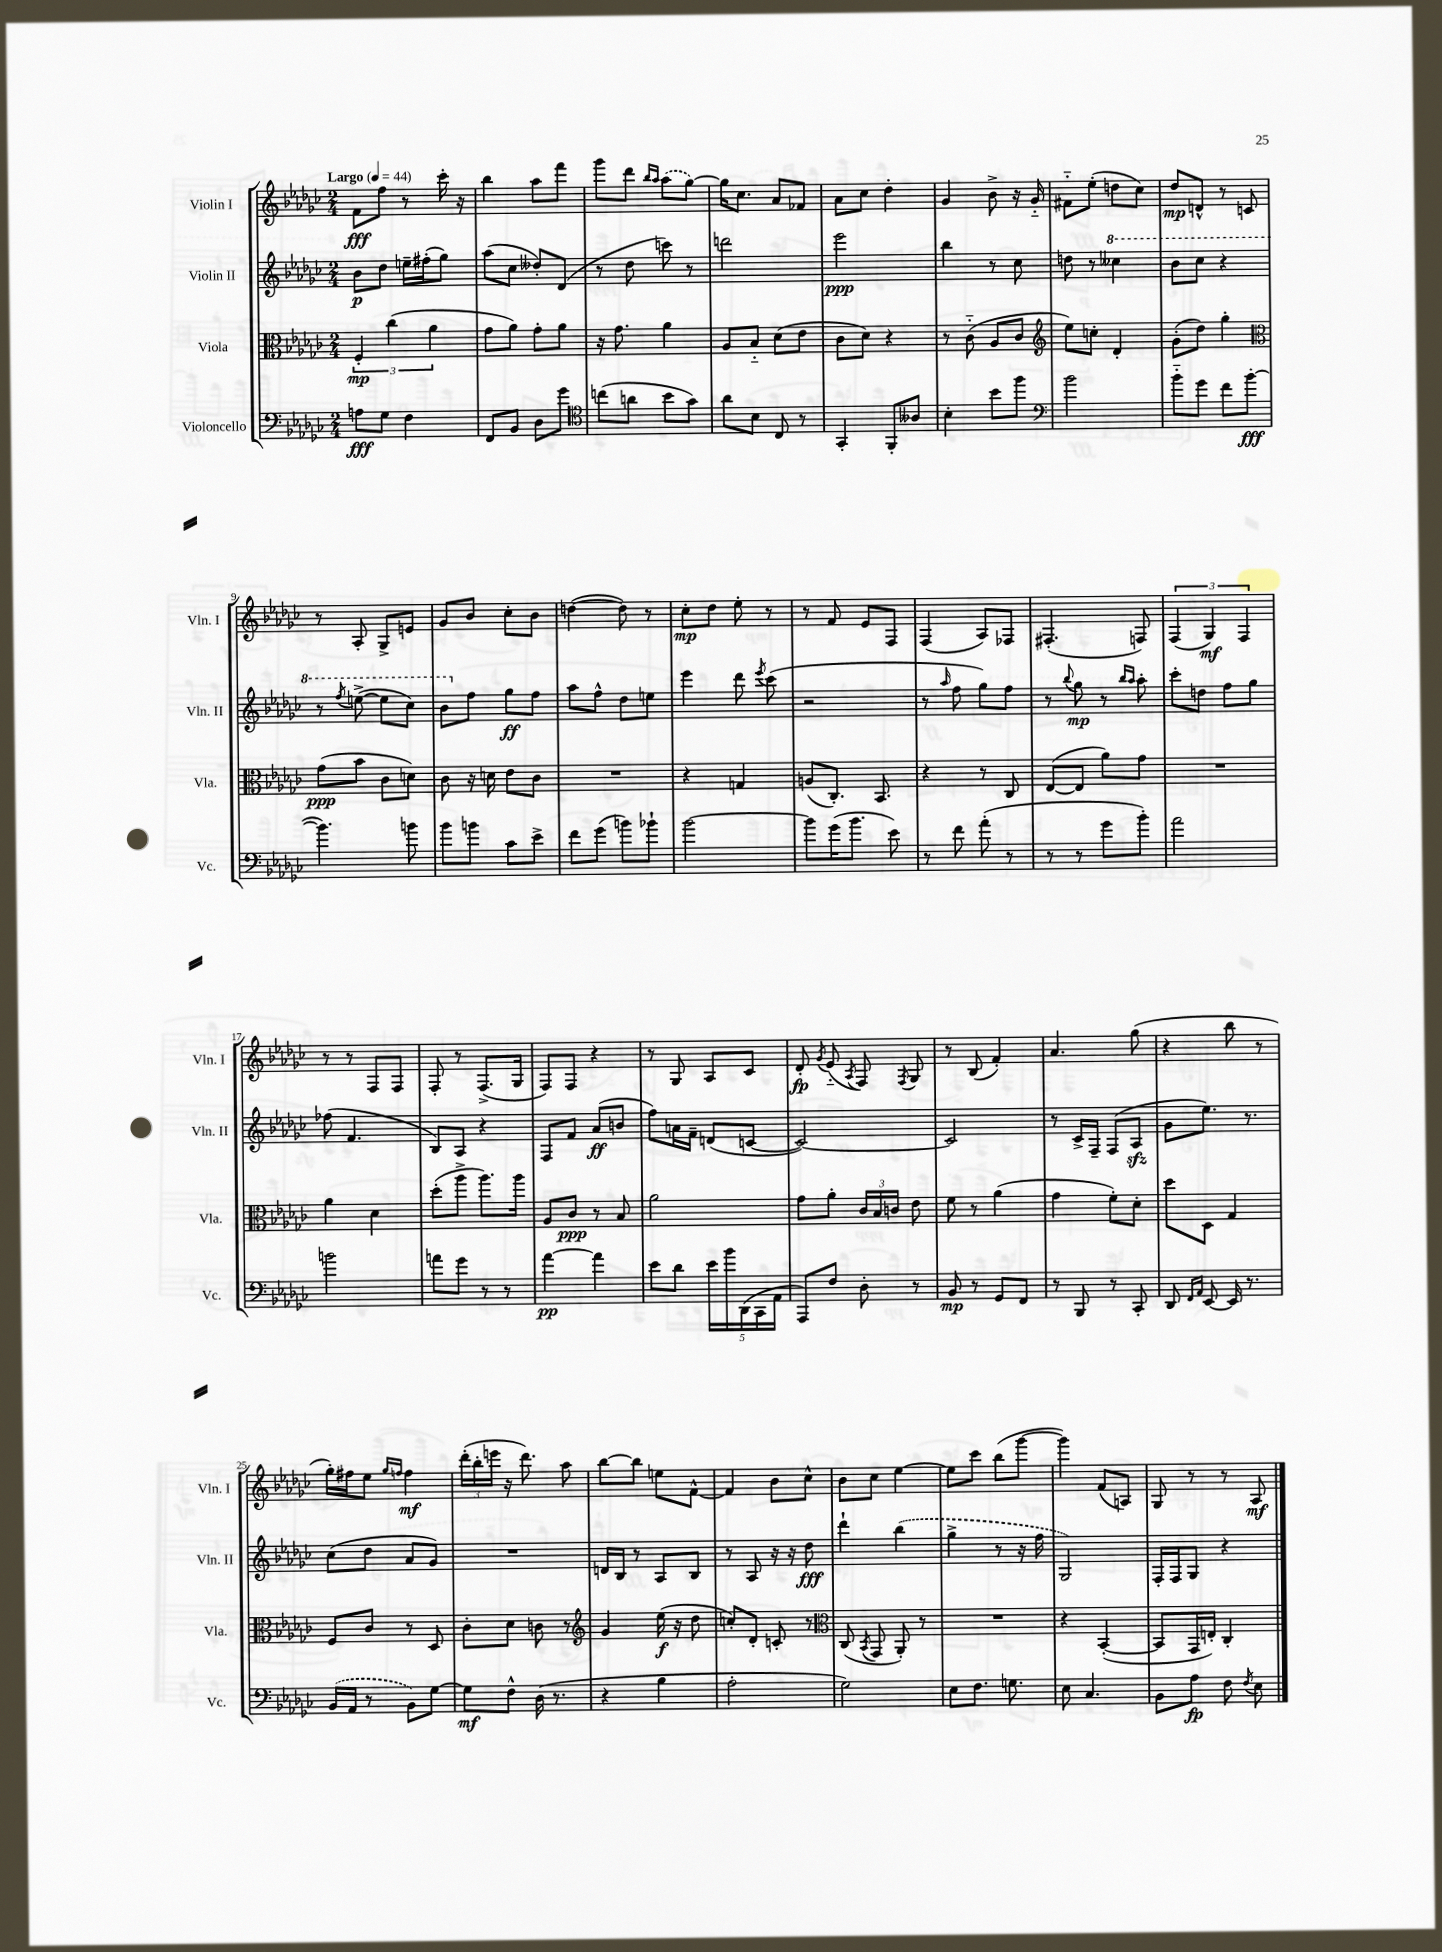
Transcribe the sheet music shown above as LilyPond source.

<<
\new StaffGroup <<
\new Staff = "s0" \with { instrumentName = "Violin I" shortInstrumentName = "Vln. I" } {
    \clef treble \key ges \major \numericTimeSignature \time 2/4 \tempo "Largo" 4 = 44
    \autoBeamOff f'8[\fff f''8] r8 ces'''16-. r16 |
    bes''4 aes''8[ f'''8] |
    ges'''8[ des'''8] \grace { bes''16[ aes''16] } \once \slurDashed aes''8[( ges''8]~) |
    ges''16[ ces''8.] aes'8[ fes'8] |
    aes'8[ ces''8] des''4-. |
    ges'4 bes'8-> r16 ges'16-_ |
    fis'8[-_ ees''8]-.( d''8[ ces''8]) |
    des''8[\mp d'8]-^ r8 c'8 |
    r8 aes8-. ges8[-> e'8] |
    ges'8[ bes'8] ces''8[-. bes'8] |
    d''4~( d''8) r8 |
    ces''8[-.\mp des''8] ees''8-. r8 |
    r8 f'8 ees'8[ f8] |
    f4( aes8[) fes8] |
    fis4.-.( f8) |
    \tuplet 3/2 { f4( ges4\mf) f4 } |
    r8 r8 f8[ f8] |
    f8-. r8 f8.[->( ges16] |
    f8[) f8] r4 |
    r8 ges8 aes8[ ces'8] |
    des'8-.\fp \acciaccatura { ges'8 } ees'8-_( \acciaccatura { aes8 } f8) \acciaccatura { f8 } ges8 |
    r8 bes8( f'4-.) |
    aes'4. ges''8( |
    r4 bes''8 r8 |
    ges''16[-.) fis''16 ees''8] \grace { ges''16[ f''16] } f''4\mf |
    \tuplet 3/2 { des'''16[-.( bes''16-. e'''16] } r16 des'''8.) aes''8 |
    bes''8[~ bes''8] e''8[ f'8]~-^ |
    f'4 bes'8[ ces''8]-^ |
    bes'8[ ces''8] ees''4~ |
    ees''8[ ces'''8] bes''8[( ges'''8]~ |
    ges'''4) f'8[( a8]) |
    ges8 r8 r8 aes8\mf \bar "|." |
}
\new Staff = "s1" \with { instrumentName = "Violin II" shortInstrumentName = "Vln. II" } {
    \clef treble \key ges \major \numericTimeSignature \time 2/4
    \autoBeamOff bes'8[\p des''8] e''16[-- fis''16-.( ges''8]) |
    aes''8[( ces''8] deses''8[-.) des'8]( |
    r8 des''8 c'''8) r8 |
    d'''2 |
    ees'''2\ppp |
    bes''4 r8 ces''8 |
    d''8 r8 \ottava #1 ceses'''4 |
    bes''8[ ces'''8] r4 |
    r8 \acciaccatura { f'''8 } e'''8~->( e'''8[ ces'''8]) |
    bes''8[ \ottava #0 f''8] ges''8[\ff f''8] |
    aes''8[ f''8]-^ des''8[ e''8] |
    ees'''4 des'''8 \acciaccatura { ees'''8 } ces'''8( |
    r2 |
    r8 \grace { aes''16 } f''8 ges''8[) f''8] |
    r8 \appoggiatura { bes''8 } ges''8\mp r8 \grace { bes''16[ aes''16] } aes''8-. |
    ces'''8[-. d''8] f''8[ ges''8] |
    fes''8( f'4. |
    bes8[) aes8] r4 |
    f8[ f'8] aes'8[\ff( b'8] |
    f''8[) a'16 f'16]-- d'8[( c'8]~ |
    c'2~) |
    c'2 |
    r8 ces'16[-> f16]-- f8[( aes8]\sfz |
    ges'8[ ees''8.]) r8. |
    ces''8[( des''8] aes'8[ ges'8]) |
    R2 |
    d'16[ bes16] r8 aes8[ bes8] |
    r8 aes8 r16 r16 des''8\fff |
    des'''4-! \once \slurDashed bes''4( |
    ges''4-> r8 r16 f''16 |
    ges2) |
    f16[-. f16 ges8] r4 \bar "|." |
}
\new Staff = "s2" \with { instrumentName = "Viola" shortInstrumentName = "Vla." } {
    \clef alto \key ges \major \numericTimeSignature \time 2/4
    \autoBeamOff \tuplet 3/2 { f4-.\mp ces''4( aes'4 } |
    ges'8[ aes'8]) ges'8[-. aes'8] |
    r16 ges'8. aes'4 |
    aes8[ bes8]-_ des'8[( ees'8] |
    ces'8[ des'8]) r4 |
    r8 ces'8-_( aes8[ ces'8] |
    \clef treble ees''8[) c''8]-. des'4-. |
    ges'8[-.( des''8]) ges''4-. |
    \clef alto ges'8[\ppp( bes'8] ces'8[ d'8]) |
    ces'8 r16 d'16 ees'8[ ces'8] |
    R2 |
    r4 g4 |
    a8[( ces8.]-.) bes,8. |
    r4 r8 ces8 |
    ees8[~( ees8] aes'8[) ges'8] |
    R2 |
    aes'4 des'4 |
    des''8[-.( aes''8]-> aes''8.[) aes''16] |
    aes8[ ces'8]\ppp r8 bes8 |
    aes'2 |
    ges'8[ aes'8]-. \tuplet 3/2 { ces'16[ bes16 c'16] } ees'8 |
    f'8 r8 aes'4( |
    ges'4 f'8[-.) des'8]-. |
    des''8[ des8] ges4 |
    f8[ ces'8] r8 des8 |
    ces'8[-. des'8] c'8 r8 |
    \clef treble ges'4 ees''16\f( r16 des''8 |
    c''8[-.) des'8]-. c'8-. r8 |
    \clef alto ces8( \acciaccatura { bes,8 } ges,8 aes,8-.) r8 |
    R2 |
    r4 bes,4~-.( |
    bes,8[ ges,16 e16]-.) ces4-. \bar "|." |
}
\new Staff = "s3" \with { instrumentName = "Violoncello" shortInstrumentName = "Vc." } {
    \clef bass \key ges \major \numericTimeSignature \time 2/4
    \autoBeamOff a8[\fff ges8] f4 |
    f,8[ bes,8] des8[ ges'8] |
    \clef tenor c''8[( a'8] bes'8[ ges'8]) |
    aes'8[ bes8] ces8 r8 |
    ges,4-. f,8[-. aeses8] |
    bes4-. bes'8[ f''8] |
    \clef bass bes'2 |
    bes'8[-_ ges'8] f'8[ bes'8]~\fff( |
    bes'4.) b'8 |
    bes'8[ b'8] ces'8[ ees'8]-> |
    f'8[ ges'8]( b'8[) bes'8]-! |
    bes'2~ |
    bes'8[ ges'16( bes'8.] ees'8) |
    r8 f'8 aes'8-.( r8 |
    r8 r8 ges'8[ bes'8]-.) |
    aes'2 |
    b'2 |
    a'8[ ges'8] r8 r8 |
    aes'4~\pp aes'4 |
    ees'8[ des'8] \tuplet 5/4 { ees'16[ bes'16 des,16( ces,16 aes,16] } |
    aes,,8[) f8] des8-. r8 |
    bes,8\mp r8 ges,8[ f,8] |
    r8 bes,,8 r8 ces,8-. |
    des,8 \grace { f,16[ aes,16] } ees,8~ ees,16 r8. |
    \once \slurDashed bes,16[( aes,16] r8 bes,8[) ges8]~ |
    ges8[\mf f8]-^ des16( r8. |
    r4 bes4 |
    aes2-. |
    ges2) |
    ees8[ f8.] g8. |
    ees8 ces4. |
    bes,8[ aes8]\fp f8 \acciaccatura { f8 } ees8 \bar "|." |
}
>>
>>
